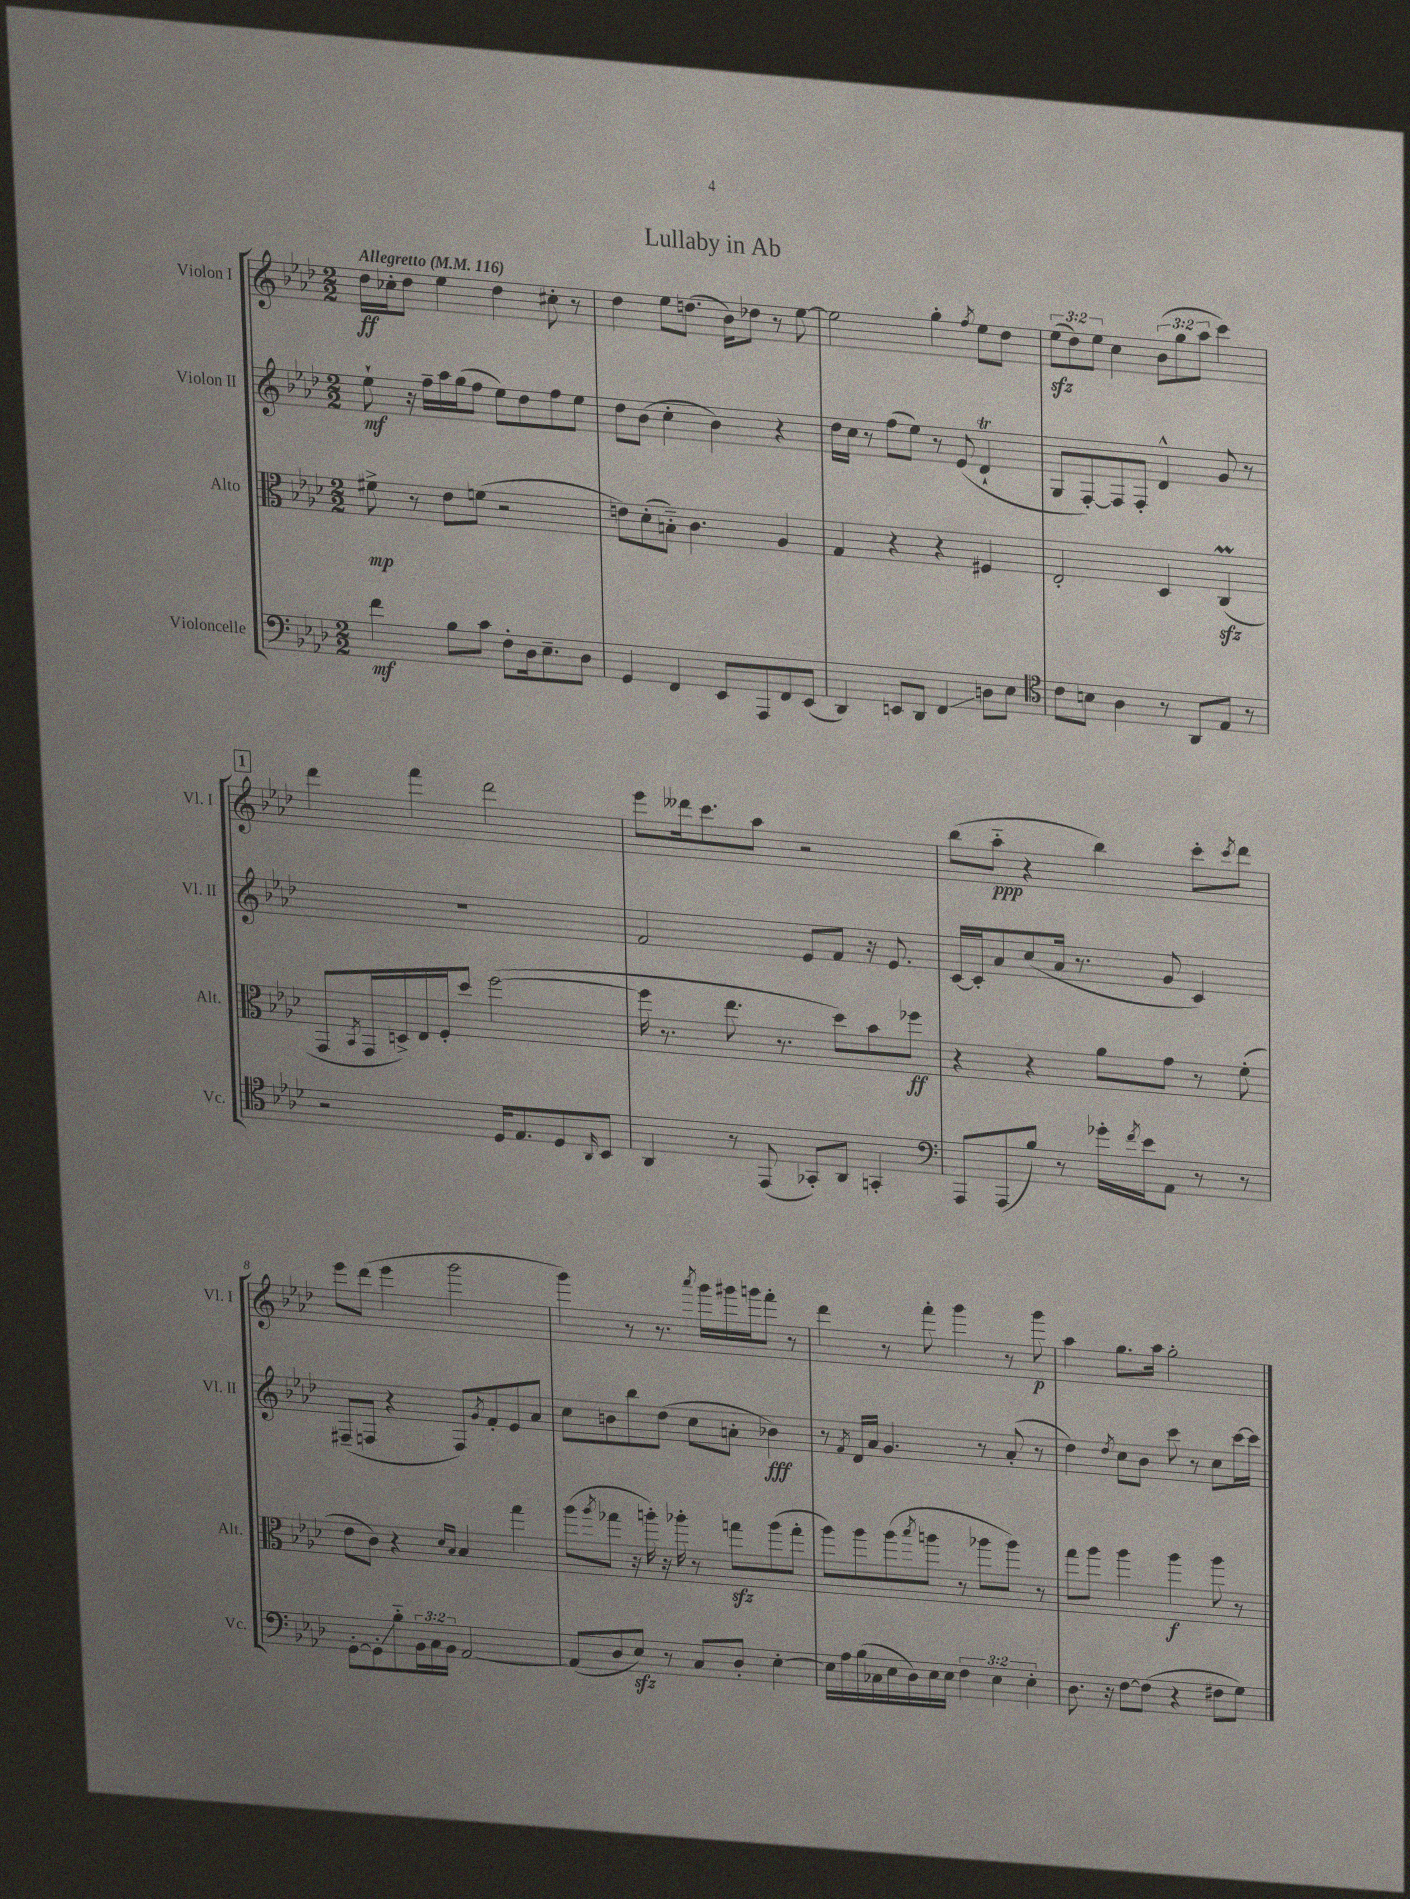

**kern	**kern	**kern	**kern
*staff4	*staff3	*staff2	*staff1
*clefF4	*clefC3	*clefG2	*clefG2
*k[b-e-a-d-]	*k[b-e-a-d-]	*k[b-e-a-d-]	*k[b-e-a-d-]
*M2/2	*M2/2	*M2/2	*M2/2
*MM116	*MM116	*MM116	*MM116
4f	8f#^	8ee-`	16dd-
.	.	.	16cc-'
.	8r	16r	8dd-
.	.	16ff~	.
8B-	8e-	16aa-	4ee-
.	.	(16gg	.
8c	(8f	8ff	.
8F'	2r	8ee-)	4dd-
16D-	.	8dd-	.
8.E-~	.	.	.
.	.	8ff	8cc#'
8D-	.	8ee-	8r
=	=	=	=
4GG	8e)	8dd-	4dd-
.	(8d-'	(8b-	.
4FF	8B'~)	4cc'	8ee-
.	4.c	.	(8.dd
8EE-	.	4b-)	.
.	.	.	16b-)
8AAA-	.	.	8dd-
8FF	4A-	4r	8r
(8EE-	.	.	[8ee-
=	=	=	=
4DD-)	4G	16dd-	2ee-]
.	.	16cc	.
.	.	8r	.
8EE	4r	(8ff	.
8DD-	.	8ee-)	.
4FF	4r	8r	4gg'
.	.	(8e-	.
.	.	.	8qff
8D	4F#	4d-`	8ee-
8E-	.	.	8dd-
=	=	=	=
*clefC4	*	*	*
8c	2E-'	8G	(12ee-
.	.	.	12dd-)
8B	.	[8F')	.
.	.	.	12ee-
4A-	.	8F]	4cc
.	.	8F'	.
8r	4D-	4d-^^	(12b-
.	.	.	12gg
8AA-	.	.	.
.	.	.	12aa-
8E-	(4C	8g	4ccc)
8r	.	8r	.
=	=	=	=
2r	8GG	1r	4ddd-
.	8qBB-	.	.
.	16GG	.	.
.	16D^)	.	.
.	16E-	.	4fff
.	16F'	.	.
.	8dd-	.	.
16D-	([2ff	.	2ddd-
8.E-	.	.	.
8D-	.	.	.
16qqAA-	.	.	.
8BB-	.	.	.
=	=	=	=
4AA-	16ff]	2f	8eee-
.	8.r	.	.
.	.	.	16ddd--
.	.	.	8.ccc
8r	8.ee-	.	.
(8EE-	.	.	8aa-
.	8.r	.	.
8GG-')	.	8e-	2r
8AA-	8dd-)	8f	.
4GG'	8b-	16r	.
.	.	8.e-	.
.	8ff-	.	.
=	=	=	=
*clefF4	*	*	*
8AAA-	4r	[16c	(8bb-
.	.	16c']	.
(8AAA-	.	8a-	8aa-'~
8B-)	4r	(8cc	4r
8r	.	16a-	.
.	.	8.r	.
16g-'	8a-	.	4bb-)
8qf	.	.	.
16e-	.	.	.
8AA-	8g	8g	.
8r	8r	4c)	8ccc'
.	.	.	8qccc
8r	(8f'	.	8ddd-
=	=	=	=
[8GG'	8e-	(8F#~	8eee-
8GG']	8c)	8F	(8ddd-
8B-'~	4r	4r	4eee-
24BB-	.	.	.
24C	.	.	.
24BB-	.	.	.
.	16qqd-	.	.
.	16qqB-	.	.
[2AA-	4B-	8F)	2ggg
.	.	8qg	.
.	.	8f'	.
.	4gg	8e-	.
.	.	8a-	.
=	=	=	=
(8AA-]	(8aa-	8cc	4ggg)
.	8qaa-	.	.
8D-	8gg-	8b	.
8E-)	16r	8bb-	8r
.	16aa')	.	.
8r	16r	(8dd-	8.r
.	16aa-'	.	.
8C	8r	8cc	.
.	.	.	8qaaa-
.	.	.	16ggg
8D-'	8gg	8a'	16ggg#
.	.	.	16ggg
[4E-'	(8aa-	4b-)	8fff'
.	8gg'	.	8r
=	=	=	=
16E-]	8aa-)	8r	4ddd-
16A-	.	.	.
.	.	8qf	.
(16B-	8aa-	16d-	.
16C-	.	16a-	.
16E-	(8aa-	4.g	8r
16D-)	.	.	.
.	8qbb-	.	.
16E-	8aa	.	8fff'
16E-	.	.	.
6F	8r	.	4ggg
.	8aa-	8r	.
6E-	.	.	.
.	8aa-)	(8a-'	8r
6E-'	.	.	.
.	8r	8r	8ggg
=	=	=	=
8.D-	8gg	4dd-)	4aa-
.	8aa-	.	.
16r	.	.	.
.	.	8qdd-	.
[8F	4aa-	8cc	8.gg
(8F]	.	8b-	.
.	.	.	16aa-
4r	4aa-	8ccc	2gg'
.	.	8r	.
8F#	8aa-	8cc	.
8G)	8r	[16ccc	.
.	.	16ccc]	.
==	==	==	==
*-	*-	*-	*-
